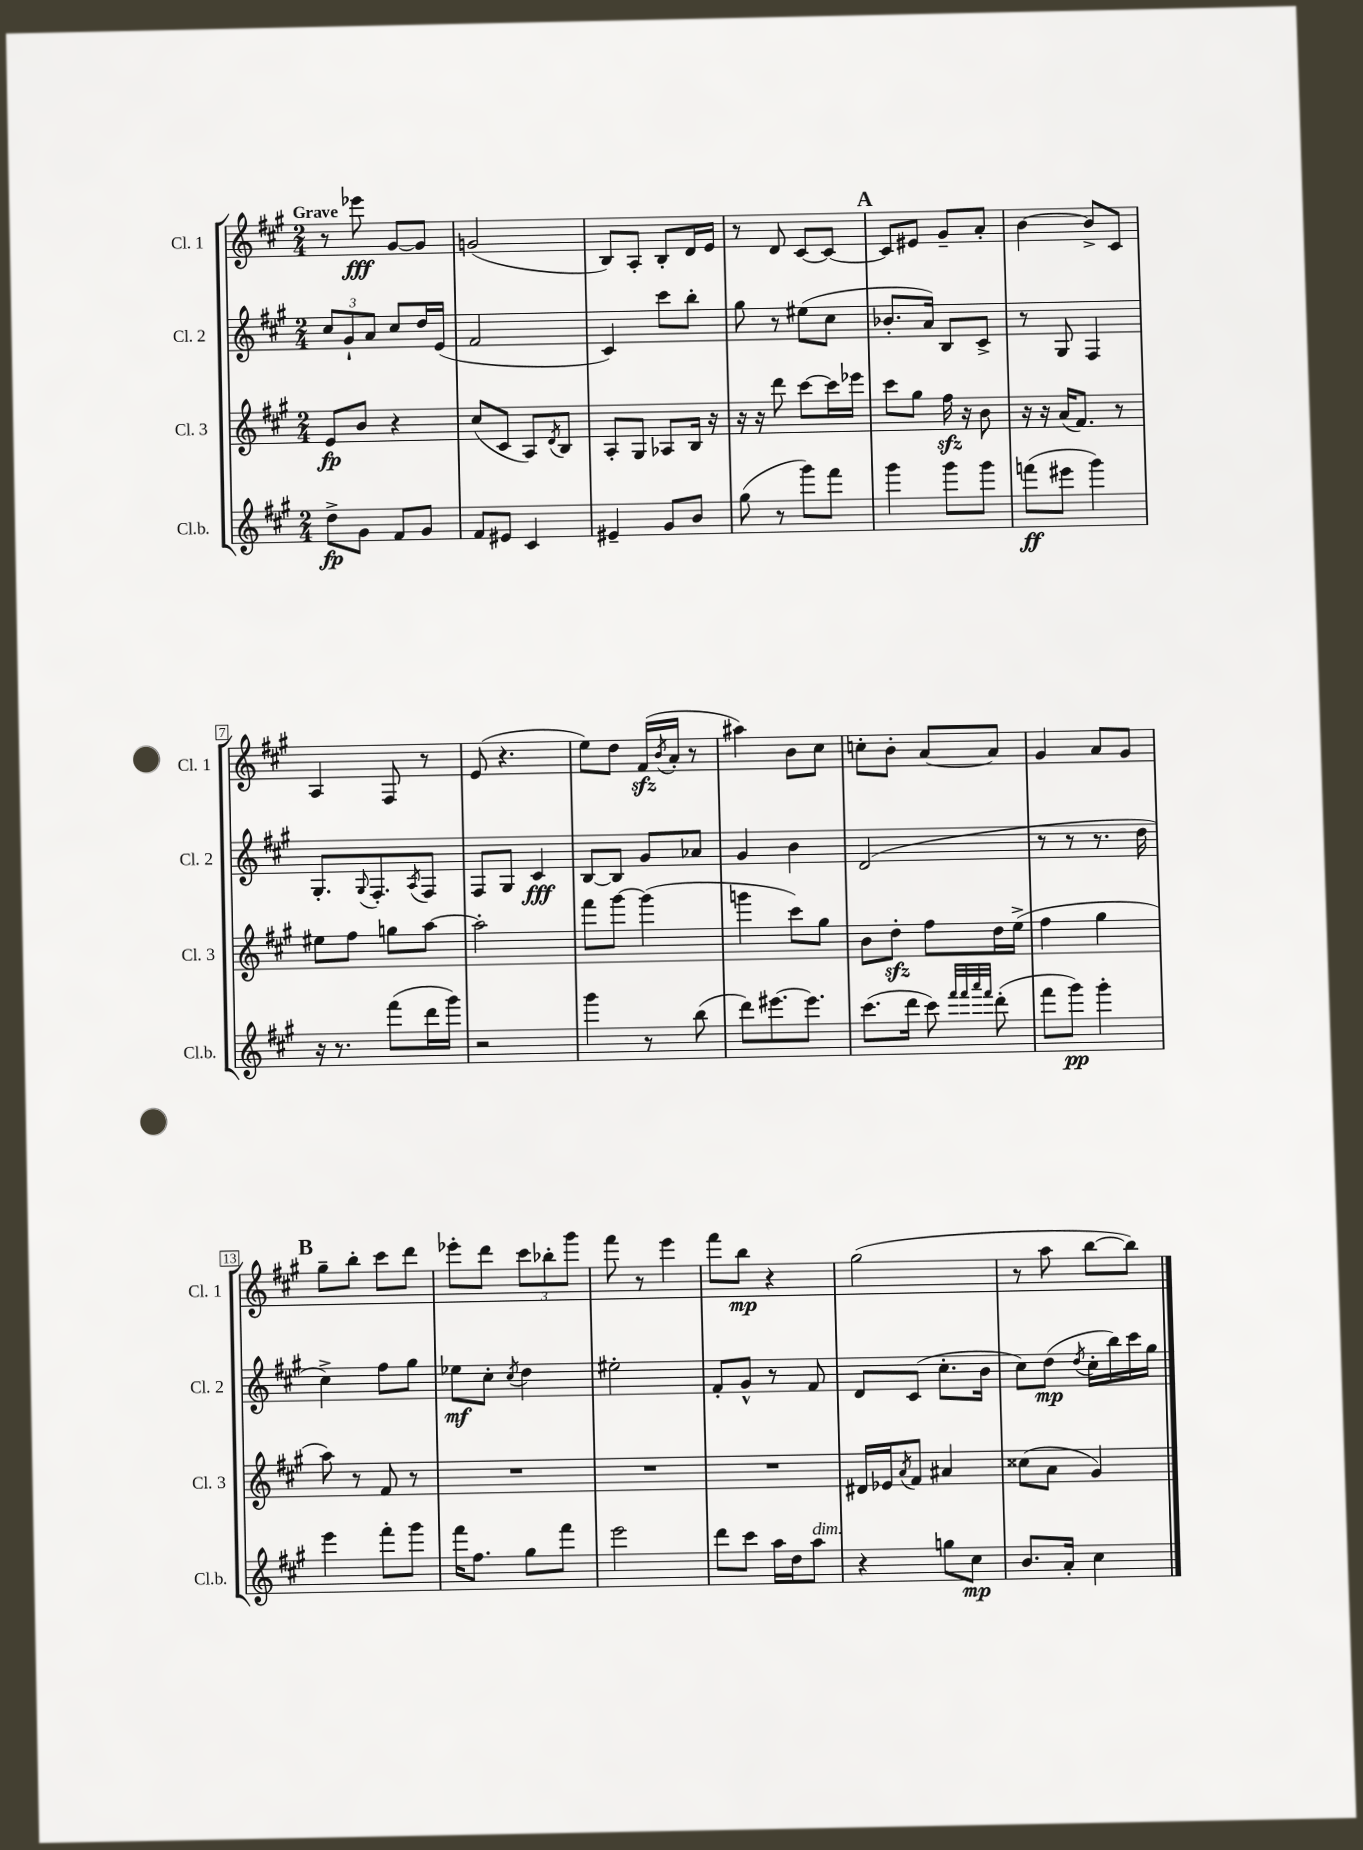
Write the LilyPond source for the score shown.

<<
\new StaffGroup <<
\new Staff = "s0" \with { instrumentName = "Cl. 1" shortInstrumentName = "Cl. 1" } {
    \clef treble \key a \major \numericTimeSignature \time 2/4 \tempo "Grave"
    r8 ees'''8\fff gis'8~ gis'8 |
    g'2( |
    b8) a8-. b8-. d'16 e'16 |
    r8 d'8 cis'8~ cis'8~ |
    \mark \markup { \bold "A" } cis'8 eis'8 gis'8-- a'8-. |
    b'4~ b'8-> cis'8 |
    a4 fis8 r8 |
    e'8( r4. |
    e''8) d''8 fis'16\sfz( \acciaccatura { b'8 } a'16-. r8 |
    ais''4) b'8 cis''8 |
    c''8-. b'8-. a'8~ a'8 |
    gis'4 a'8 gis'8 |
    \mark \markup { \bold "B" } gis''8-- b''8-. cis'''8 d'''8 |
    ees'''8-. d'''8 \tuplet 3/2 { cis'''8 bes''8-. gis'''8 } |
    fis'''8 r8 e'''4 |
    fis'''8 b''8\mp r4 |
    gis''2( |
    r8 a''8 b''8~ b''8) \bar "|." |
}
\new Staff = "s1" \with { instrumentName = "Cl. 2" shortInstrumentName = "Cl. 2" } {
    \clef treble \key a \major \numericTimeSignature \time 2/4
    \tuplet 3/2 { cis''8 gis'8-! a'8 } cis''8 d''16 e'16( |
    fis'2 |
    cis'4) cis'''8 b''8-. |
    gis''8 r8 eis''8( cis''8 |
    \mark \markup { \bold "A" } bes'8.-. a'16) b8 cis'8-> |
    r8 gis8 fis4 |
    gis8.-. \appoggiatura { gis8 } fis8.-. \acciaccatura { a8 } fis8 |
    fis8 gis8 cis'4\fff |
    b8~ b8 gis'8 aes'8 |
    gis'4 b'4 |
    d'2( |
    r8 r8 r8. d''16 |
    \mark \markup { \bold "B" } cis''4->) fis''8 gis''8 |
    ees''8\mf cis''8-. \acciaccatura { cis''8 } d''4 |
    eis''2-. |
    fis'8-. gis'8-^ r8 fis'8 |
    d'8 cis'8( cis''8.-. b'16 |
    cis''8) d''8\mp( \acciaccatura { d''8 } cis''16-. b''16) cis'''16 gis''16 \bar "|." |
}
\new Staff = "s2" \with { instrumentName = "Cl. 3" shortInstrumentName = "Cl. 3" } {
    \clef treble \key a \major \numericTimeSignature \time 2/4
    e'8\fp b'8 r4 |
    cis''8( cis'8 a8) \acciaccatura { d'8 } b8 |
    a8-. gis8 aes8 b16 r16 |
    r16 r16 d'''8 cis'''8~ cis'''16 ees'''16 |
    \mark \markup { \bold "A" } cis'''8 gis''8 fis''16\sfz r16 b'8 |
    r16 r16 a'16( fis'8.) r8 |
    eis''8 fis''8 g''8 a''8~ |
    a''2-. |
    fis'''8 gis'''8~ gis'''4( |
    g'''4 cis'''8) gis''8 |
    b'8 d''8-.\sfz fis''8 d''16 e''16->( |
    fis''4 gis''4 |
    \mark \markup { \bold "B" } a''8) r8 fis'8 r8 |
    R2 |
    R2 |
    R2 |
    dis'16 ees'16 \acciaccatura { a'8 } fis'8 ais'4 |
    cisis''8( a'8 gis'4) \bar "|." |
}
\new Staff = "s3" \with { instrumentName = "Cl.b." shortInstrumentName = "Cl.b." } {
    \clef treble \key a \major \numericTimeSignature \time 2/4
    d''8->\fp gis'8 fis'8 gis'8 |
    fis'8 eis'8 cis'4 |
    eis'4-- gis'8 b'8 |
    gis''8( r8 gis'''8) fis'''8 |
    \mark \markup { \bold "A" } gis'''4 gis'''8 gis'''8 |
    f'''8\ff( eis'''8 gis'''4) |
    r16 r8. fis'''8( d'''16 gis'''16) |
    r2 |
    gis'''4 r8 b''8( |
    d'''8) eis'''8.~ eis'''8. |
    cis'''8.( d'''16 cis'''8) \grace { fis'''32 fis'''32 a'''32 fis'''32 } d'''8-.( |
    fis'''8 gis'''8\pp) gis'''4-. |
    \mark \markup { \bold "B" } e'''4 fis'''8-. gis'''8 |
    fis'''16 fis''8. gis''8 fis'''8 |
    e'''2 |
    d'''8 cis'''8 a''16 d''16 a''8^\markup { \italic "dim." } |
    r4 g''8 cis''8\mp |
    b'8. a'16-. cis''4 \bar "|." |
}
>>
>>
\layout { \context { \Score \override BarNumber.stencil = #(make-stencil-boxer 0.1 0.3 ly:text-interface::print) } }
